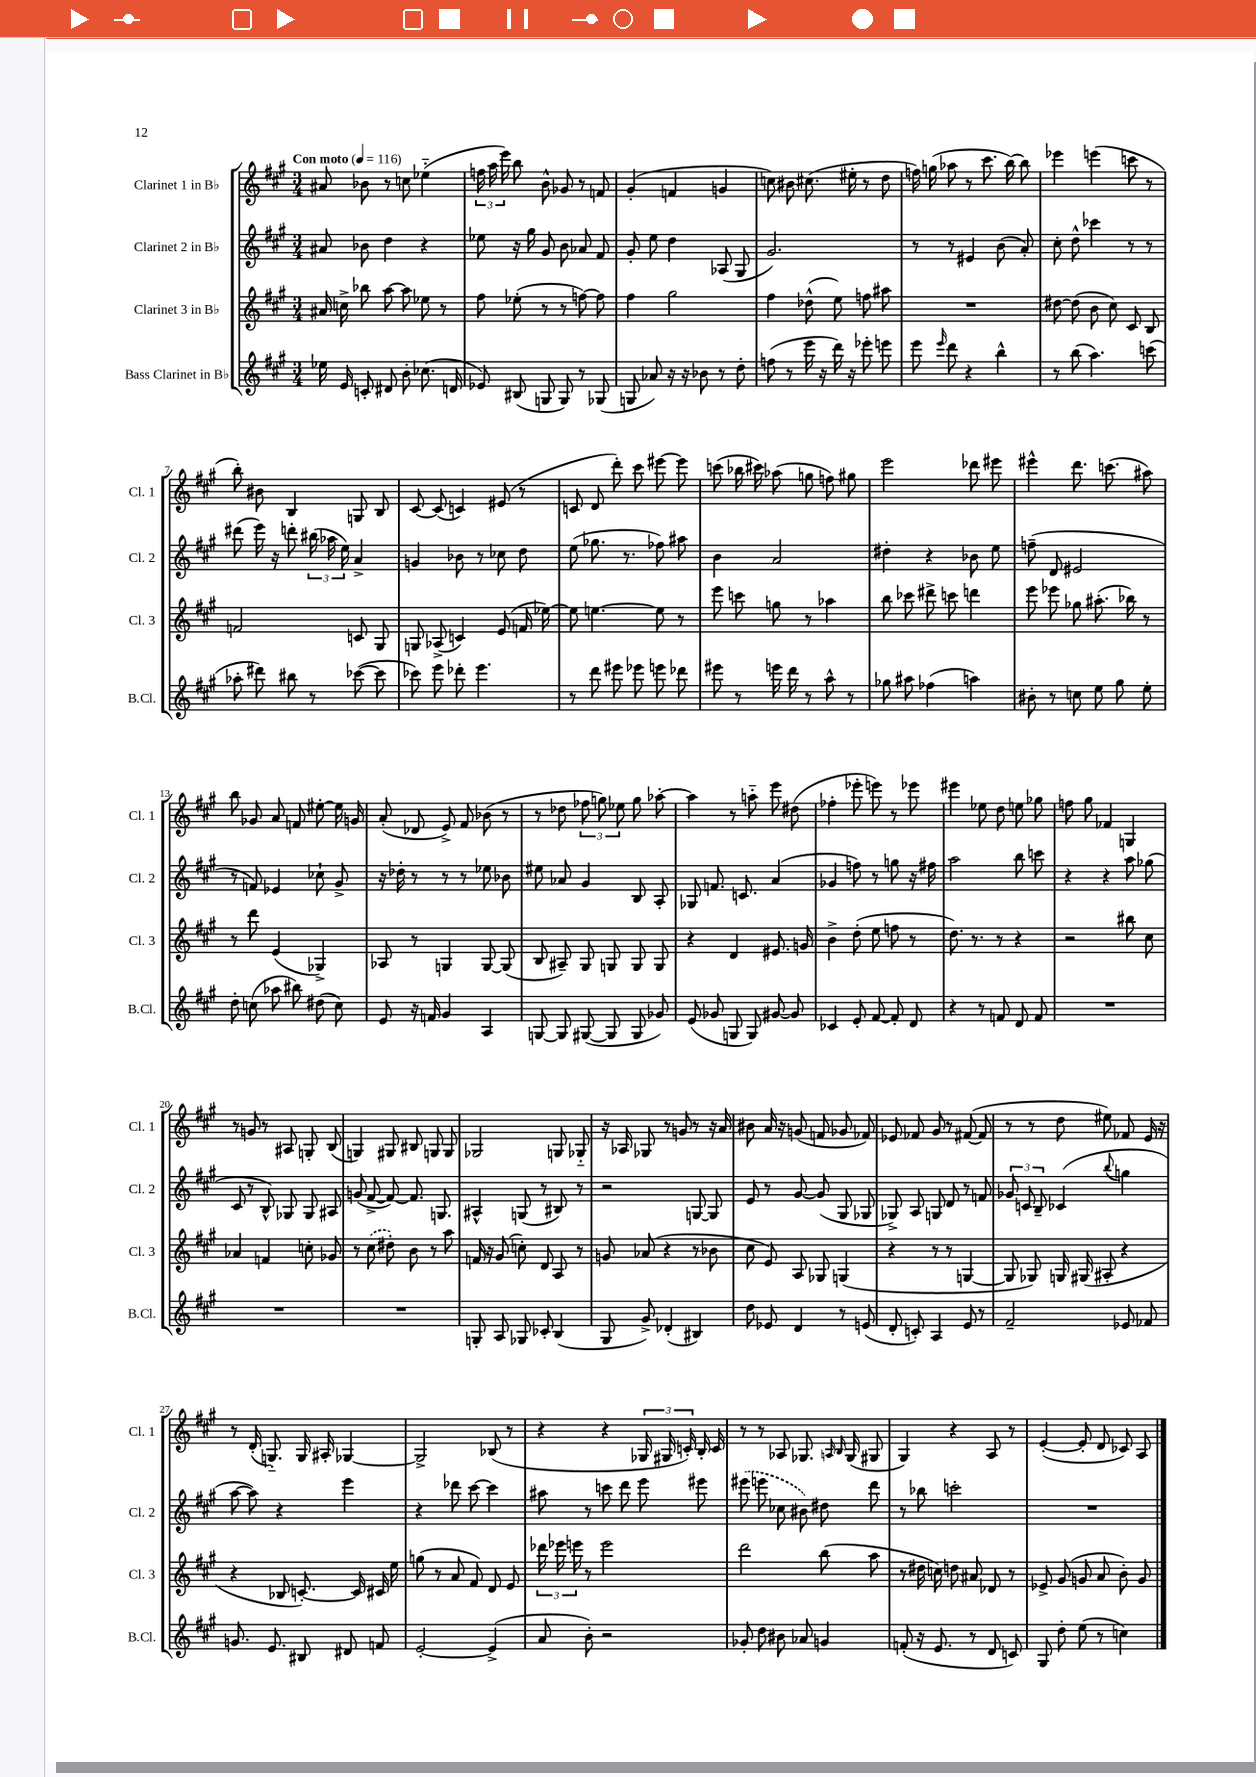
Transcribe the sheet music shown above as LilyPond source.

<<
\new StaffGroup <<
\new Staff = "s0" \with { instrumentName = "Clarinet 1 in Bb" shortInstrumentName = "Cl. 1" } {
    \clef treble \key a \major \numericTimeSignature \time 3/4 \tempo "Con moto" 4 = 116
    \autoBeamOff ais'8 bes'8 r8 c''8 ees''4-_( |
    \tuplet 3/2 { f''16 a''16 e'''16) } b''8 b'8-^ ges'8 r8 f'8 |
    gis'4-.( f'4 g'4 |
    c''8) bis'8 cis''8.( eis''16-. r8 d''8 |
    f''16) g''16( aes''8 r8 cis'''8. b''16~) b''8 |
    ees'''4 e'''4( c'''8 r8 |
    b''8-.) bis'8 b4 g8 b8 |
    cis'8~ cis'8( c'4) eis'8( r8 |
    c'8 d'8 d'''8-.) cis'''8 eis'''8~ eis'''8 |
    c'''8( bes''16 cis'''16) aes''8( g''8 f''8) gis''8 |
    e'''2 des'''8 eis'''8 |
    eis'''4-^ d'''8. c'''8.( ais''8) |
    b''8 ges'8 a'8 f'8 eis''8~-. eis''16 g'16 |
    a'8-.( des'8 e'8->) fis'8 bes'8( r8 |
    r8 des''8 \tuplet 3/2 { fes''8 g''8) ees''8 } g''8 aes''8~-. |
    aes''4 r8 a''8-_ e'''8 dis''8( |
    fes''4-. ees'''8-. e'''8) r8 ees'''8 |
    eis'''4 ees''8 d''8 e''8 ges''8 |
    f''8 gis''8 fes'4 g4 |
    r8 g'8 r8 ais8 g8-. b8( |
    g4) gis8 bis8 g8 g8 |
    ges2 g8 ges8-_ |
    r16 aes16 ges8 r8 g'8 r8 r16 a'16 |
    bis'8 a'16 r16 g'8( f'8 ges'8 fes'8) |
    ees'8 fes'8 gis'8 r8 fis'8~( fis'8 |
    r8 r8 d''8 eis''8) fes'8 e'16 r16 |
    r8 d'16-.( g8.-_) g16 ais16-. ges4~ |
    ges2-> bes8( r8 |
    r4 r4 \tuplet 3/2 { ges16 gis16 c'16-.) } b16-. c'16 |
    r8 r8 aes8 ges8. \grace { a16 b16 } ges16( gis8 |
    gis4) r4 a8 r8 |
    e'4~-.( e'8-. d'8 ces'8) a8 \bar "|." |
}
\new Staff = "s1" \with { instrumentName = "Clarinet 2 in Bb" shortInstrumentName = "Cl. 2" } {
    \clef treble \key a \major \numericTimeSignature \time 3/4
    \autoBeamOff ais'8 bes'8 d''4 r4 |
    ees''8 r16 gis''16 gis'8 b'8 aes'8 fis'8 |
    gis'8-. e''8 d''4 aes8( gis8 |
    gis'2.) |
    r8 r8 eis'4 b'8( a'8-.) |
    cis''8-. d''8-^ ces'''4 r8 r8 |
    dis'''8( e'''16) r16 d'''8-. \tuplet 3/2 { bis''16( aes''16 e''16) } a'4-> |
    g'4 bes'8 r8 ces''8 d''8 |
    e''8( ges''8. r8. fes''8) ais''8 |
    b'4 a'2 |
    dis''4-. r4 bes'8 e''8 |
    f''8--( d'8 eis'2 |
    r8 f'8) ees'4 ces''8-! gis'8-> |
    r16 des''16-. r8 r8 r8 ees''8 bes'8 |
    eis''8 aes'8 gis'4 b8 a8-. |
    ges8 f'8. c'8. a'4( |
    ges'4 f''8) r8 g''8 r16 fis''16 |
    a''2 b''8 c'''8 |
    r4 r4 a''8 ges''8( |
    cis'8 r8 b8-^) ges8 ges8 ais8 |
    g'8( fis'8~-> fis'8~) fis'8. g8. |
    ais4-^ g8( r8 bis8) r8 |
    r2 g8~ g8 |
    e'8 r8 gis'8~ gis'8( gis8 ges8 |
    ges8->) a8 g8 d'8 r8 f'8 |
    \tuplet 3/2 { ges'8 c'8 b8-- } ces'4( \appoggiatura { b''8 } g''4 |
    a''8~ a''8) r4 e'''4 |
    r4 des'''8 cis'''8~ cis'''4 |
    ais''8 r8 c'''8 d'''8 e'''8 eis'''8 |
    \once \slurDashed eis'''8( e'''8 ces''8 bis'8) dis''8 d'''8 |
    r8 bes''8 c'''2-. |
    R2. \bar "|." |
}
\new Staff = "s2" \with { instrumentName = "Clarinet 3 in Bb" shortInstrumentName = "Cl. 3" } {
    \clef treble \key a \major \numericTimeSignature \time 3/4
    \autoBeamOff ais'16 c''16-> bes''8 a''8~ a''8 ees''8 r8 |
    fis''8 ees''8-.( r8 r8 f''8~) f''8 |
    fis''4 gis''2 |
    fis''4 des''8-^( e''8) f''8 ais''8 |
    R2. |
    dis''8~ dis''8( b'8 cis''8) cis'8 b8 |
    f'2 c'8 gis8 |
    g8 aes8->( c'4) e'8( f'16 ees''16~) |
    ees''8 e''4.~ e''8 r8 |
    e'''8 c'''8 g''8 r8 aes''4 |
    b''8 ces'''8 dis'''8-> c'''8 d'''4 |
    e'''8 ees'''8 ges''8 ais''8.-.( bes''16) r8 |
    r8 d'''8 e'4( ges4->) |
    aes8 r8 g4 g8~ g8( |
    b8 ais8--) gis8 g8 g8 g8 |
    r4 d'4 eis'8. g'16 |
    b'4-> d''8-.( e''8 f''8 r8 |
    d''8.) r8. r8 r4 |
    r2 bis''8 cis''8 |
    aes'4 f'4 c''8-. ges'8 |
    r8 \once \slurDashed cis''8( dis''8-.) b'8 r8 a''8 |
    f'16 r16 gis'8( c''8-.) d'8 a8 r8 |
    g'8 aes'8( r4 r8 bes'8 |
    cis''8 e'8) a8 ges8 g4( |
    r4 r8 r8 g4~ |
    g8 ges8) g16 gis16( ais8-. r4 |
    r4 bes8 c'8.~-.) c'16 cis'16 e''16 |
    g''8( r8 a'8 fis'8) d'8 e'8 |
    \tuplet 3/2 { des'''16 ees'''16 e'''16 } r8 e'''2 |
    d'''2 b''8( a''8 |
    r8 dis''16 c''16) d''8 ais'8 des'8 r8 |
    ees'8-> gis'8( g'8 a'8 b'8-.) g'8 \bar "|." |
}
\new Staff = "s3" \with { instrumentName = "Bass Clarinet in Bb" shortInstrumentName = "B.Cl." } {
    \clef treble \key a \major \numericTimeSignature \time 3/4
    \autoBeamOff ees''16 e'16 c'8-. dis'8 b'8-. ces''8.( d'16 |
    ees'8) bis8( g8 g8) r8 ges8( |
    g8 aes'8) r16 r16 bes'8 r8 d''8-. |
    f''8( r8 e'''16 r16 d'''16) r16 ees'''8-. e'''8 |
    e'''8 \grace { e'''16 } d'''8 r4 b''4-^ |
    r8 b''8( a''4.) c'''8( |
    aes''8-. dis'''8) bis''8 r8 ces'''8~( ces'''8 |
    ces'''8) e'''8 des'''8-. e'''4. |
    r8 d'''8 eis'''8 ees'''8 e'''8 des'''8 |
    eis'''8 r8 e'''16 d'''16 r8 a''8-^ r8 |
    ges''8 ais''8 fes''4( a''4) |
    bis'8-. r8 c''8 e''8 gis''8 e''8-. |
    d''8-. c''8( aes''8 bis''8) dis''8( c''8) |
    e'8 r16 f'16 gis'4 a4 |
    g8~ g8 gis8~( gis8 gis8 ges'8) |
    e'8( ges'8 g8 g8) gis'8~ gis'8 |
    ces'4 e'8-. fis'8~ fis'8-. d'8 |
    r4 r8 f'8 d'8 f'8 |
    R2. |
    R2. |
    R2. |
    g8-. a8 ges8 ces'8-. b4( |
    gis8 gis'8->) des'4-.( bis4) |
    d''8 ees'8 d'4 r8 e'8( |
    d'8-. c'8-.) a4 e'8 r8 |
    fis'2-- ees'8 fes'8 |
    g'8. e'8. bis8 dis'8 f'8 |
    e'2~-. e'4->( |
    a'8 b'8-.) r2 |
    ges'8-. d''8 bis'8 aes'8 g'4 |
    f'8-.( r16 e'8. r8 d'8 c'8) |
    gis8 d''8-. e''8( r8 c''4) \bar "|." |
}
>>
>>
